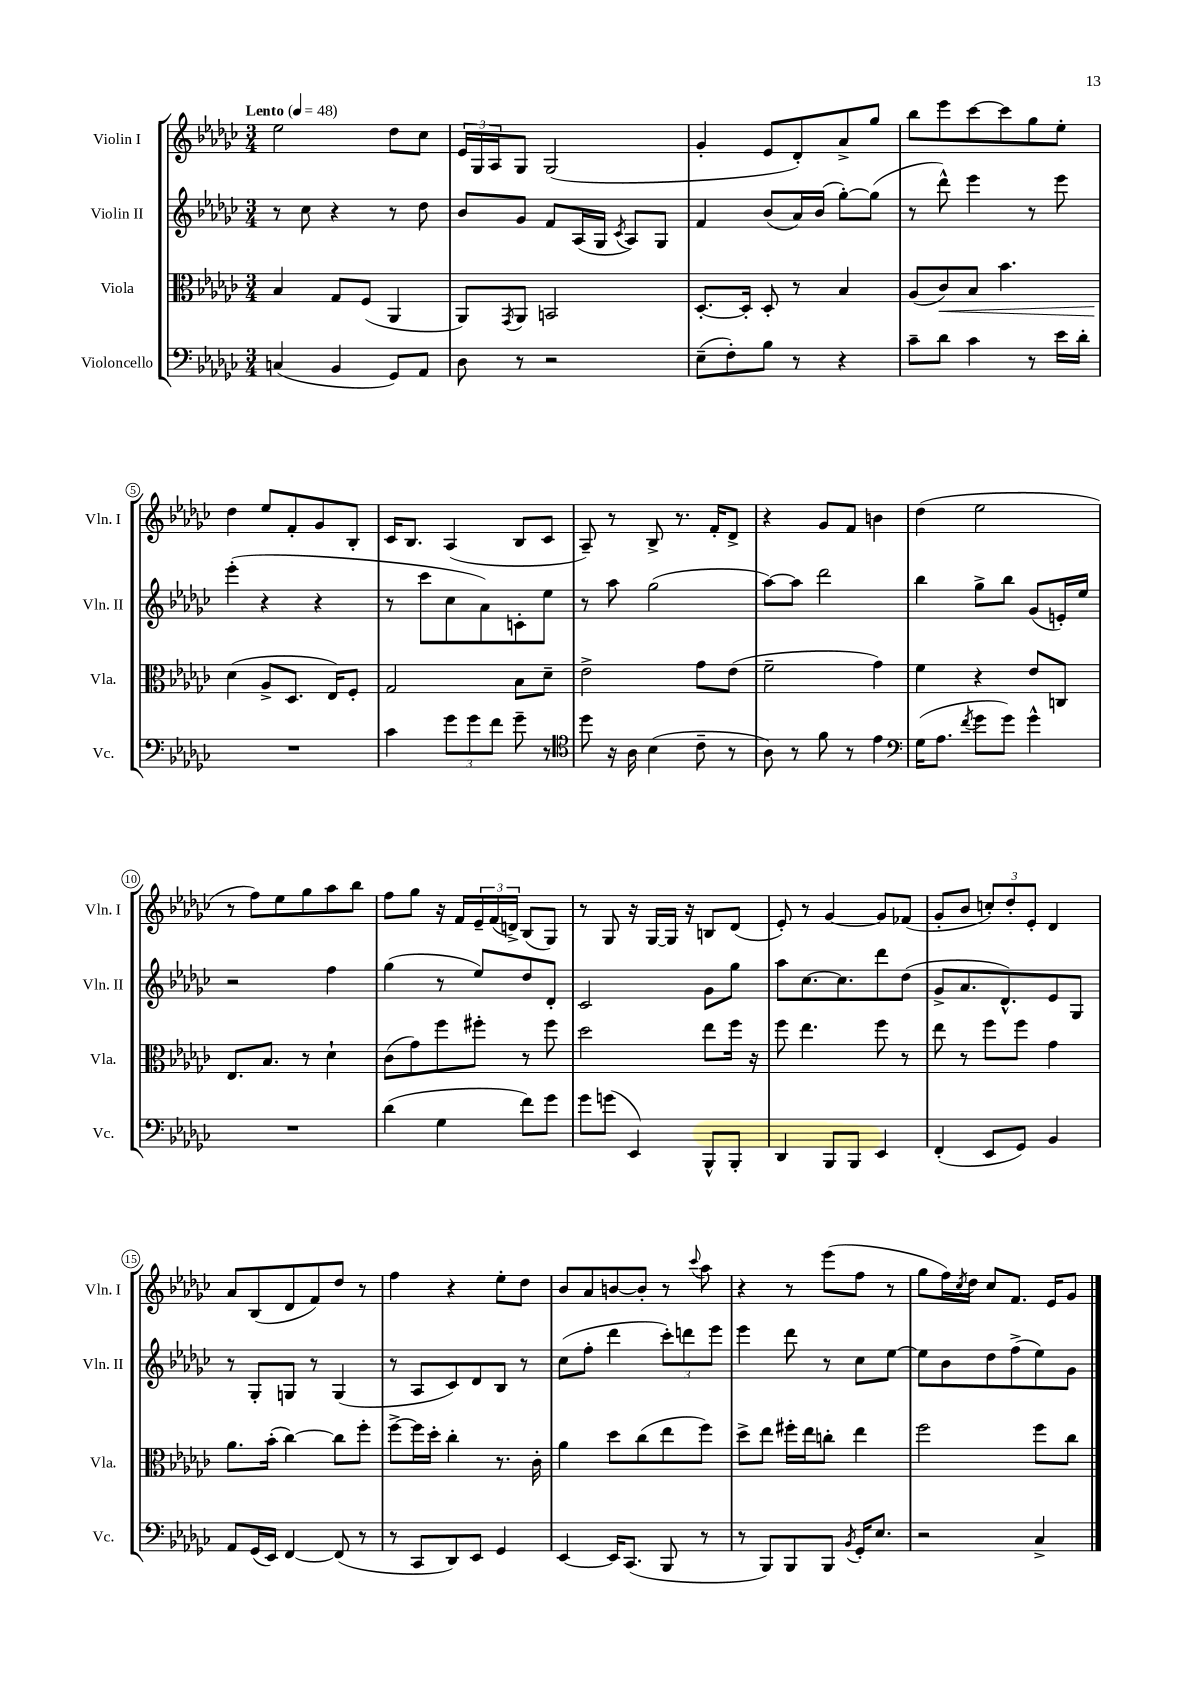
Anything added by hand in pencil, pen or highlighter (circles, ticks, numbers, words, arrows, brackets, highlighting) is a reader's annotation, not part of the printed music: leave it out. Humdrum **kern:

**kern	**kern	**dynam	**kern	**kern
*part4	*part3	*part3	*part2	*part1
*staff4	*staff3	*staff3	*staff2	*staff1
*I"Violoncello	*I"Viola	*	*I"Violin II	*I"Violin I
*I'Vc.	*I'Vla.	*	*I'Vln. II	*I'Vln. I
*clefF4	*clefC3	*	*clefG2	*clefG2
*k[b-e-a-d-g-c-]	*k[b-e-a-d-g-c-]	*	*k[b-e-a-d-g-c-]	*k[b-e-a-d-g-c-]
*M3/4	*M3/4	*	*M3/4	*M3/4
*MM48	*MM48	*	*MM48	*MM48
=1	=1	=1	=1	=1
!	!	!	!	!LO:TX:a:B:t=Lento
(4Cn/	4B-/	.	8r	2ee-\
.	.	.	8cc-\	.
4BB-/	8G-/L	.	4r	.
.	(8F/J	.	.	.
8GG-/L)	4AA-/	.	8r	8dd-\L
8AA-/J	.	.	8dd-\	8cc-\J
=2	=2	=2	=2	=2
8D-\	8AA-/L)	.	8b-/L	24e-/LL
.	.	.	.	24G-/
.	.	.	.	24A-/J
.	8qGG-/	.	.	.
8r	8AA-/J	.	8g-/J	8G-/J
2r	2BBn/	.	8f/L	(2G-/
.	.	.	(16A-/L	.
.	.	.	16G-/JJ	.
.	.	.	8qc-/	.
.	.	.	8A-/L)	.
.	.	.	8G-/J	.
=3	=3	=3	=3	=3
(8E-~\L	[8.D-'/L	.	4f/	4g-'/
8F'\)	.	.	.	.
.	16D-'/Jk]	.	.	.
8B-\J	8D-'/	.	(8b-/L	8e-/L
8r	8r	.	16a-/L)	8d-'/)
.	.	.	(16b-/JJ	.
4r	4B-/	.	[8gg-'\L)	8a-^/
.	.	.	(8gg-\J]	8gg-/J
=4	=4	=4	=4	=4
8c-~\L	(8A-/L	.	8r	8bb-\L
!	!	!LO:HP:b	!	!
8d-\J	8c-/)	<	8ddd-^^\)	8eee-\
4c-\	8B-/J	.	4eee-\	[8ccc-\
.	4.b-\	.	.	8ccc-\]
8r	.	.	8r	8gg-\
16e-\LL	.	.	8eee-\	8ee-'\J
16d-'\JJ	.	.	.	.
!!LO:LB:g=z
=5	=5	=5	=5	=5
2.r	(4d-\	.	(4eee-'\	4dd-\
.	8A-^/L	[	4r	8ee-/L
.	8.D-/J	.	.	8f'/
.	.	.	4r	8g-/
.	16E-/KL)	.	.	.
.	8F'/J	.	.	8B-'/J
=6	=6	=6	=6	=6
4c-\	2G-/	.	8r	16c-/KL
.	.	.	.	8.B-/J
.	.	.	8ccc-\L	.
12g-\L	.	.	8cc-\	(4A-/
12g-\	.	.	.	.
.	.	.	8a-\)	.
12f\J	.	.	.	.
8g-~\	8B-\L	.	8cn'\	8B-/L
8r	8d-~\J	.	8ee-\J	8c-/J
=7	=7	=7	=7	=7
*clefC4	*	*	*	*
8dd-\	2e-^\	.	8r	8A-~/)
16r	.	.	8aa-\	8r
16A-\	.	.	.	.
(4B-\	.	.	(2gg-\	8B-^/
.	.	.	.	8.r
8c-~\	8g-\L	.	.	.
.	.	.	.	16f'/KL
8r	(8e-\J	.	.	8d-^/J
=8	=8	=8	=8	=8
8A-\)	2f~\	.	[8aa-\L)	4r
8r	.	.	8aa-\J]	.
8f\	.	.	2ddd-\	8g-/L
8r	.	.	.	8f/J
4e-\	4g-\)	.	.	4bn\
=9	=9	=9	=9	=9
*clefF4	*	*	*	*
(16G-\KL	4f\	.	4bb-\	(4dd-\
8.A-\J	.	.	.	.
8qf/	.	.	.	.
8g-\L	4r	.	8gg-^\L	2ee-\
8g-\J)	.	.	8bb-\J	.
4g-^^\	8e-/L	.	(8g-/L	.
.	8Cn/J	.	16en'/L)	.
.	.	.	16ee-/JJ	.
!!LO:LB:g=z
=10	=10	=10	=10	=10
2.r	8.E-/L	.	2r	8r
.	.	.	.	8ff\L)
.	8.B-/J	.	.	.
.	.	.	.	8ee-\
.	8r	.	.	8gg-\
.	4d-`\	.	4ff\	8aa-\
.	.	.	.	8bb-\J
=11	=11	=11	=11	=11
(4d-\	(8c-\L	.	(4gg-\	8ff\L
.	8g-\)	.	.	8gg-\J
4G-\	8ff\	.	8r	16r
.	.	.	.	16f/LL
.	8ff#X'\J	.	8ee-/L)	24e-~/
.	.	.	.	(24f/
.	.	.	.	24dn^/JJ)
8f\L)	8r	.	8dd-/	(8B-/L
8g-\J	8ff#\	.	8d-'/J	8G-/J)
=12	=12	=12	=12	=12
8g-\L	2dd-\	.	2c-/	8r
(8gn\J	.	.	.	8G-/
4EE-/)	.	.	.	16r
.	.	.	.	[16G-/LL
.	.	.	.	16G-/JJ]
.	.	.	.	16r
8BBB-^^/L	8ee-\L	.	8g-\L	8Bn/L
8BBB-'/J	16ff\Jk	.	8gg-\J	(8d-/J
.	16r	.	.	.
=13	=13	=13	=13	=13
4DD-/	8ff\	.	8aa-\L	8e-'/)
.	4.ee-\	.	[8.cc-\	8r
8BBB-/L	.	.	.	[4g-/
.	.	.	8.cc-\]	.
8BBB-/J	.	.	.	.
4EE-/	8ff\	.	8ddd-\	8g-/L]
.	8r	.	(8dd-\J	(8f-X/J
=14	=14	=14	=14	=14
(4FF'/	8ee-\	.	8g-^/L	8g-'/L
.	8r	.	8.a-/	8b-/J
8EE-/L	8ff\L	.	.	12ccn'/L)
.	.	.	8.d-^^/)	.
.	.	.	.	12dd-'/
8GG-/J)	8ff\J	.	.	.
.	.	.	.	12e-'/J
4BB-/	4g-\	.	8e-/	4d-/
.	.	.	8G-/J	.
!!LO:LB:g=z
=15	=15	=15	=15	=15
8AA-/L	8.a-\L	.	8r	8a-/L
(16GG-/L	.	.	8G-'/L	(8B-/
16EE-/JJ)	(16b-'\Jk	.	.	.
[4FF/	[4cc-\)	.	8Gn/J	8d-/
.	.	.	8r	8f/)
(8FF/]	8cc-\L]	.	(4G/	8dd-/J
8r	8ff'\J	.	.	8r
=16	=16	=16	=16	=16
8r	[8ff^\L	.	8r	4ff\
8CC-/L	16ff\L]	.	8A-/L	.
.	16dd-'\JJ	.	.	.
8DD-/)	4cc-'\	.	8c-/)	4r
8EE-/J	.	.	8d-/	.
4GG-/	8.r	.	8B-/J	8ee-'\L
.	.	.	8r	8dd-\J
.	16c-'\	.	.	.
=17	=17	=17	=17	=17
[4EE-/	4a-\	.	(8cc-\L	8b-/L
.	.	.	8ff'\J	8a-/
16EE-/KL]	8dd-\L	.	4ddd-\	[8bn/
(8.CC-/J	.	.	.	.
.	(8cc-\	.	.	8b'/J]
8BBB-/	8ee-\	.	12ccc-'\L)	8r
.	.	.	12dddn\	.
.	.	.	.	8qqccc-/
8r	8ff\J)	.	.	8aa-\
.	.	.	12eee-\J	.
=18	=18	=18	=18	=18
8r	8dd-^\L	.	4eee-\	4r
8BBB-/L)	8ee-\J	.	.	.
8BBB-/	16ff#X'\LL	.	8ddd-\	8r
.	16ee-\J	.	.	.
8BBB-/J	8ccn'\J	.	8r	(8eee-\L
8qBB-/	.	.	.	.
16GG-'/KL	4ee-\	.	8cc-\L	8ff\J
8.E-/J	.	.	.	.
.	.	.	[8ee-\J	8r
=19	=19	=19	=19	=19
2r	2ff\	.	8ee-\L]	8gg-\L
.	.	.	8b-\	16ff\L)
.	.	.	.	8qcc-/
.	.	.	.	16dd-\JJ
.	.	.	8dd-\	8cc-/L
.	.	.	(8ff^\	8.f/J
4C-^/	8ff\L	.	8ee-\)	.
.	.	.	.	16e-/KL
.	8cc-\J	.	8g-\J	8g-/J
==	==	==	==	==
*-	*-	*-	*-	*-
